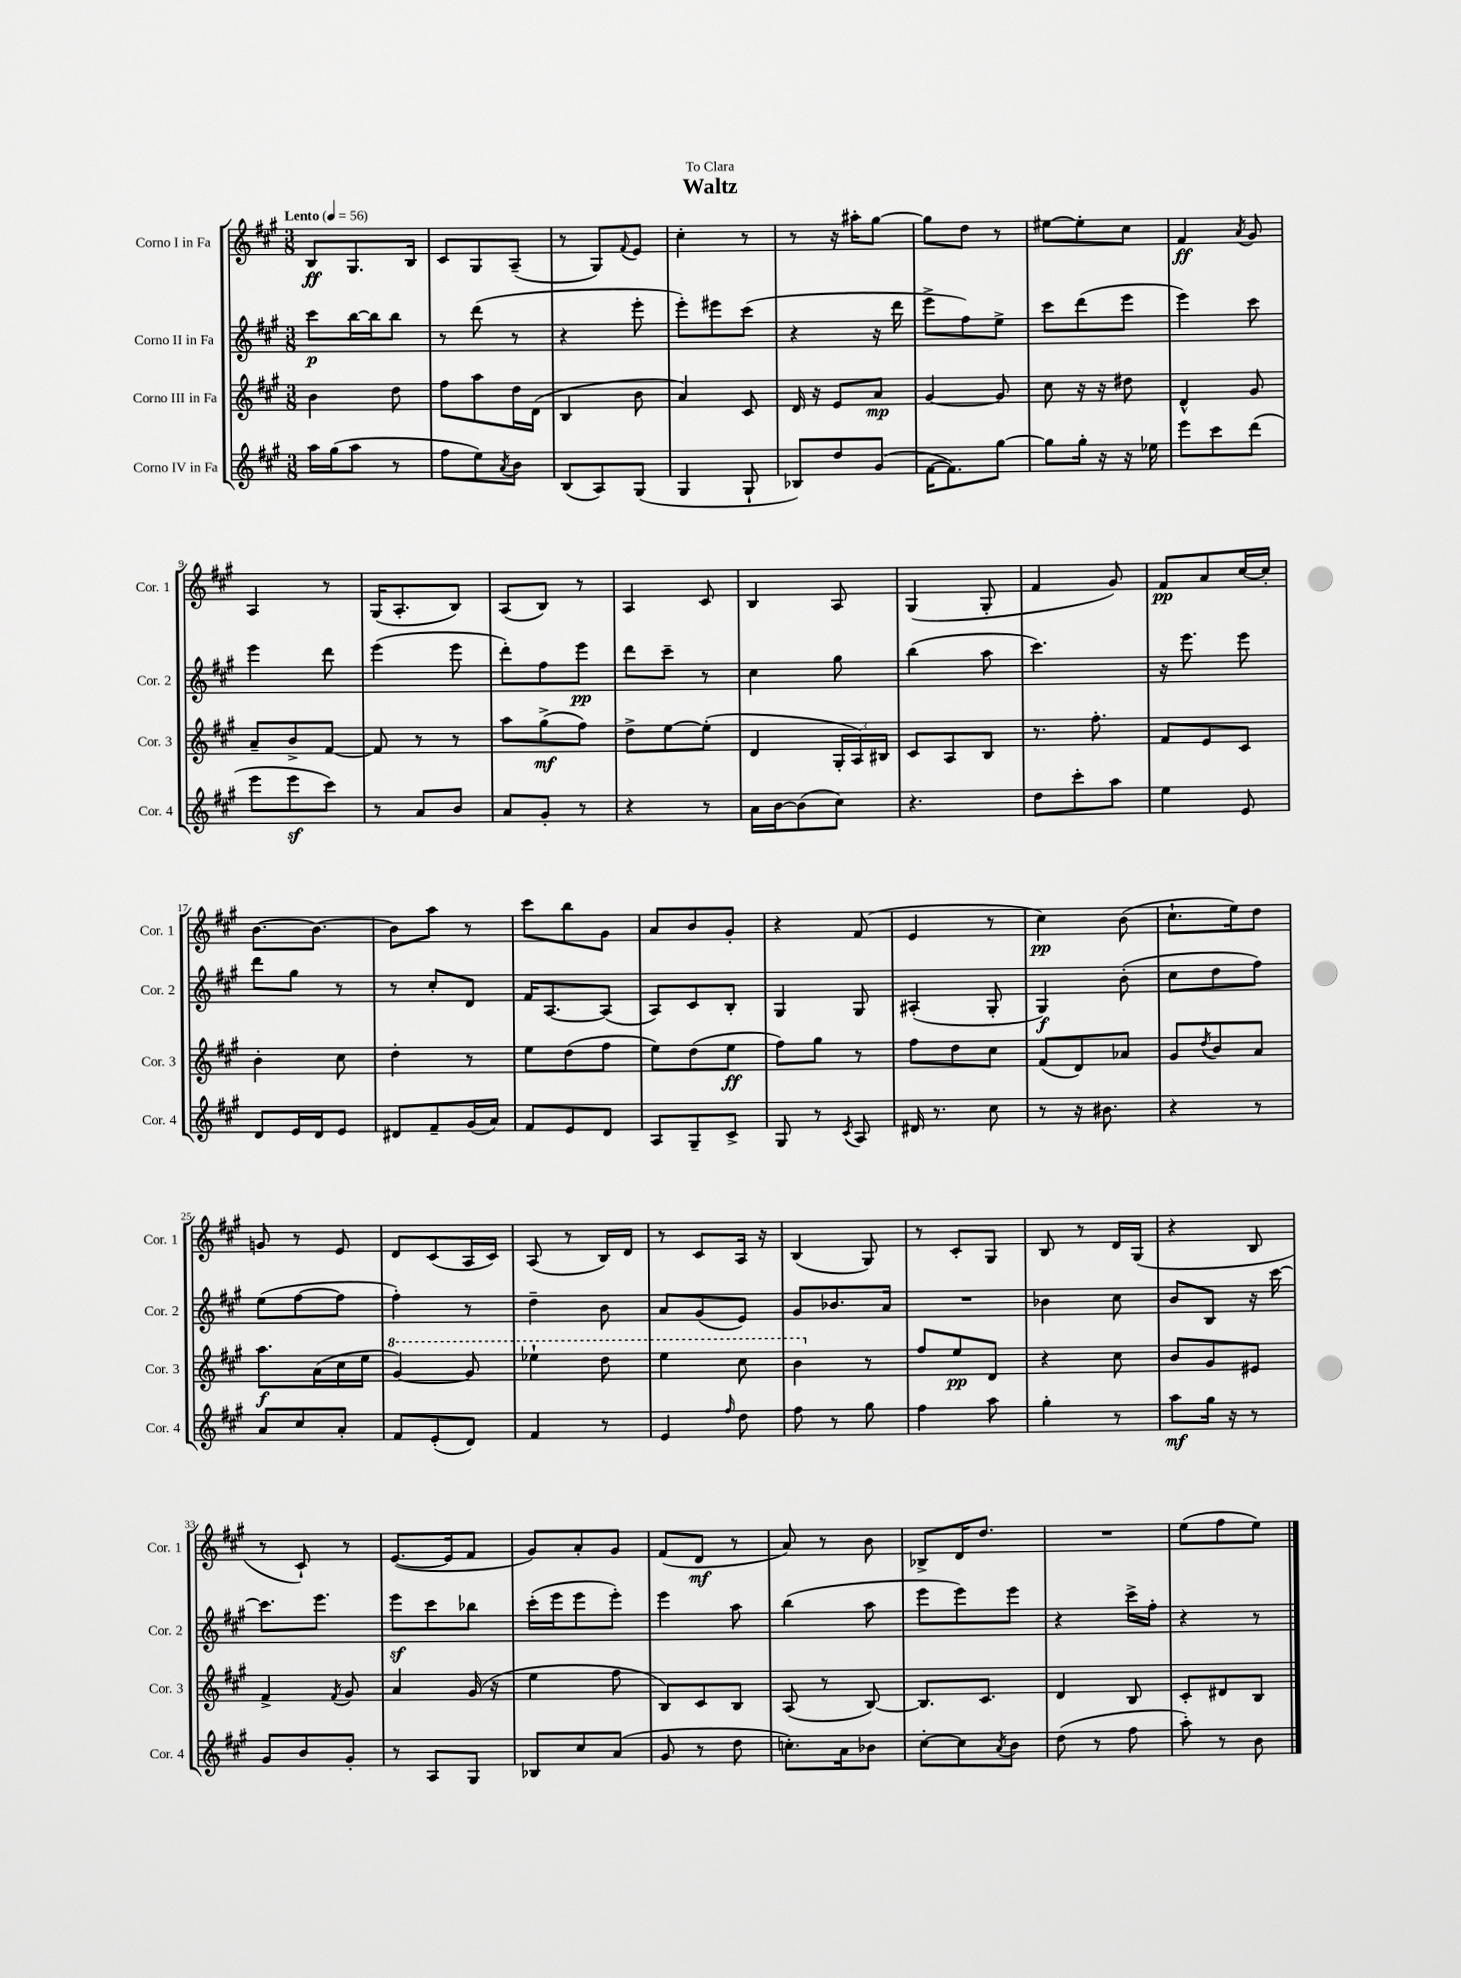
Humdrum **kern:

**kern	**dynam	**kern	**dynam	**kern	**dynam	**kern	**dynam
*part4	*part4	*part3	*part3	*part2	*part2	*part1	*part1
*staff4	*staff4	*staff3	*staff3	*staff2	*staff2	*staff1	*staff1
*I"Corno IV in Fa	*	*I"Corno III in Fa	*	*I"Corno II in Fa	*	*I"Corno I in Fa	*
*I'Cor. 4	*	*I'Cor. 3	*	*I'Cor. 2	*	*I'Cor. 1	*
*clefG2	*	*clefG2	*	*clefG2	*	*clefG2	*
*k[f#c#g#]	*	*k[f#c#g#]	*	*k[f#c#g#]	*	*k[f#c#g#]	*
*M3/8	*	*M3/8	*	*M3/8	*	*M3/8	*
*MM56	*	*MM56	*	*MM56	*	*MM56	*
=1	=1	=1	=1	=1	=1	=1	=1
!	!	!	!	!	!	!LO:TX:a:B:t=Lento	!
16aa\LL	.	4b\	.	8ccc#\L	p	8B/L	ff
(16gg#\J	.	.	.	.	.	.	.
8aa\J	.	.	.	[16bb\L	.	8.G#/	.
.	.	.	.	16bb\J]	.	.	.
8r	.	8dd\	.	8bb\J	.	.	.
.	.	.	.	.	.	16B/Jk	.
=2	=2	=2	=2	=2	=2	=2	=2
8ff#\L	.	8ff#\L	.	8r	.	8c#/L	.
8ee\)	.	8aa\	.	(8ddd\	.	8G#/	.
8qa/	.	.	.	.	.	.	.
8b\J	.	16dd\L	.	8r	.	(8A~/J	.
.	.	(16d\JJ	.	.	.	.	.
=3	=3	=3	=3	=3	=3	=3	=3
(8B/L	.	4B/	.	4r	.	8r	.
8A/)	.	.	.	.	.	8G#/L)	.
.	.	.	.	.	.	8qqf#/	.
(8G#/J	.	8b\	.	8eee'\	.	8e/J	.
=4	=4	=4	=4	=4	=4	=4	=4
4G#/	.	4a/)	.	8eee'\L)	.	4cc#'\	.
.	.	.	.	8eee#X\	.	.	.
8G#`/	.	8c#/	.	(8ccc#\J	.	8r	.
=5	=5	=5	=5	=5	=5	=5	=5
8B-X/L)	.	16d/	.	4r	.	8r	.
.	.	16r	.	.	.	.	.
8dd/	.	8e/L	.	.	.	16r	.
.	.	.	.	.	.	16aa#X'\KL	.
(8g#/J	.	8a/J	mp	16r	.	[8gg#\J	.
.	.	.	.	16ddd\	.	.	.
=6	=6	=6	=6	=6	=6	=6	=6
[16f#\KL	.	[4g#/	.	8eee^\L	.	8gg#\L]	.
8.f#\])	.	.	.	.	.	.	.
.	.	.	.	8ff#\)	.	8dd\J	.
[8gg#\J	.	8g#/]	.	8ee^\J	.	8r	.
=7	=7	=7	=7	=7	=7	=7	=7
8gg#\L]	.	8cc#\	.	8ccc#\L	.	[8ee#X\L	.
16gg#'\Jk	.	16r	.	(8ddd\	.	8ee#'\]	.
16r	.	16r	.	.	.	.	.
16r	.	8dd#X\	.	8eee\J	.	8cc#\J	.
16ee-X\	.	.	.	.	.	.	.
=8	=8	=8	=8	=8	=8	=8	=8
8eee\L	.	4d^^/	.	4eee\)	.	4f#/	ff
8ccc#\	.	.	.	.	.	.	.
.	.	.	.	.	.	8qa/	.
(8ddd\J	.	8g#/	.	8ccc#\	.	8g#/	.
!!LO:LB:g=z
=9	=9	=9	=9	=9	=9	=9	=9
8eee\L	.	8a~/L	.	4eee\	.	4A/	.
8eeez\	.	8b^/	.	.	.	.	.
8ccc#\J)	.	[8f#/J	.	8ddd\	.	8r	.
=10	=10	=10	=10	=10	=10	=10	=10
8r	.	8f#/]	.	(4eee\	.	(16G#/KL	.
.	.	.	.	.	.	8.A'/	.
8a/L	.	8r	.	.	.	.	.
8b/J	.	8r	.	8eee\	.	8B/J)	.
=11	=11	=11	=11	=11	=11	=11	=11
8a/L	.	8aa\L	.	8ddd'\L)	.	(8A/L	.
8g#'/J	.	(8gg#^\	mf	8ff#\	.	8B/J)	.
8r	.	8ff#\J)	.	8eee\J	pp	8r	.
=12	=12	=12	=12	=12	=12	=12	=12
4r	.	8dd^\L	.	8ddd\L	.	4A/	.
.	.	[8ee\	.	8ccc#~\J	.	.	.
8r	.	(8ee'\J]	.	8r	.	8c#/	.
=13	=13	=13	=13	=13	=13	=13	=13
16a\LL	.	4d/	.	4cc#\	.	4B/	.
[16b\J	.	.	.	.	.	.	.
(8b\]	.	.	.	.	.	.	.
8cc#\J)	.	24G#'/LL	.	8gg#\	.	8A/	.
.	.	24A/)	.	.	.	.	.
.	.	24B#X/JJ	.	.	.	.	.
=14	=14	=14	=14	=14	=14	=14	=14
4.r	.	8c#/L	.	(4bb\	.	(4G#/	.
.	.	8A/	.	.	.	.	.
.	.	8B/J	.	8aa\	.	8G#'/	.
=15	=15	=15	=15	=15	=15	=15	=15
8dd\L	.	8.r	.	4.ccc#\)	.	4f#/	.
8ccc#'\	.	.	.	.	.	.	.
.	.	8.ff#'\	.	.	.	.	.
8aa\J	.	.	.	.	.	8g#/)	.
=16	=16	=16	=16	=16	=16	=16	=16
4ee\	.	8f#/L	.	16r	.	8f#/L	pp
.	.	.	.	8.eee\	.	.	.
.	.	8e/	.	.	.	8a/	.
8e/	.	8c#/J	.	8eee\	.	[16cc#/L	.
.	.	.	.	.	.	16cc#'/JJ]	.
!!LO:LB:g=z
=17	=17	=17	=17	=17	=17	=17	=17
8d/L	.	4b'\	.	8ddd\L	.	[8.b\L	.
16e/L	.	.	.	8gg#\J	.	.	.
16d/J	.	.	.	.	.	8.b\J_	.
8e/J	.	8cc#\	.	8r	.	.	.
=18	=18	=18	=18	=18	=18	=18	=18
8d#X/L	.	4dd'\	.	8r	.	8b\L]	.
8f#~/	.	.	.	8cc#'/L	.	8aa\J	.
(16g#/L	.	8r	.	8d/J	.	8r	.
16a/JJ)	.	.	.	.	.	.	.
=19	=19	=19	=19	=19	=19	=19	=19
8f#/L	.	8ee\L	.	16f#/KL	.	8ccc#\L	.
.	.	.	.	[8.A/	.	.	.
8e/	.	(8dd\	.	.	.	8bb\	.
8d/J	.	8ff#\J	.	(8A/J]	.	8g#\J	.
=20	=20	=20	=20	=20	=20	=20	=20
8A/L	.	8ee\L)	.	8A/L)	.	8a/L	.
8G#~/	.	(8dd\	.	8c#/	.	8b/	.
8c#^/J	.	8ee\J	ff	8B'/J	.	8g#'/J	.
=21	=21	=21	=21	=21	=21	=21	=21
8G#/	.	8ff#\L)	.	4G#/	.	4r	.
8r	.	8gg#\J	.	.	.	.	.
8qc#/	.	.	.	.	.	.	.
8A/	.	8r	.	8G#/	.	(8f#/	.
=22	=22	=22	=22	=22	=22	=22	=22
16d#X/	.	8ff#\L	.	(4A#X'/	.	4e/	.
8.r	.	.	.	.	.	.	.
.	.	8dd\	.	.	.	.	.
8cc#\	.	8cc#\J	.	8G#'/	.	8r	.
=23	=23	=23	=23	=23	=23	=23	=23
8r	.	(8f#/L	.	4G#/)	f	4cc#\)	pp
16r	.	8d/)	.	.	.	.	.
8.b#X\	.	.	.	.	.	.	.
.	.	8a-X/J	.	(8b'\	.	(8b\	.
=24	=24	=24	=24	=24	=24	=24	=24
4r	.	8g#/L	.	8cc#\L	.	8.cc#`\L	.
.	.	8qdd/	.	.	.	.	.
.	.	8b/	.	8dd\	.	.	.
.	.	.	.	.	.	16ee\k)	.
8r	.	8a/J	.	8ff#\J)	.	8dd\J	.
!!LO:LB:g=z
=25	=25	=25	=25	=25	=25	=25	=25
8a/L	.	8.aa\L	f	(8ee\L	.	8gn/	.
8cc#/	.	.	.	[8ff#\	.	8r	.
.	.	(16a\L	.	.	.	.	.
8a'/J	.	16cc#\	.	8ff#\J]	.	8e/	.
.	.	16ee\JJ	.	.	.	.	.
=26	=26	=26	=26	=26	=26	=26	=26
*	*	*8va	*	*	*	*	*
8f#/L	.	[4gg#/)	.	4ff#'\)	.	8d/L	.
(8e'/	.	.	.	.	.	(8c#/	.
8d/J)	.	8gg#/]	.	8r	.	16A/L	.
.	.	.	.	.	.	16c#/JJ)	.
=27	=27	=27	=27	=27	=27	=27	=27
4f#/	.	4eee-X`\	.	4dd~\	.	(8A/	.
.	.	.	.	.	.	8r	.
8r	.	8ddd\	.	8b\	.	16B/LL)	.
.	.	.	.	.	.	16d/JJ	.
=28	=28	=28	=28	=28	=28	=28	=28
4e/	.	4eee\	.	8a/L	.	8r	.
.	.	.	.	(8g#/	.	8c#/L	.
16qqff#/	.	.	.	.	.	.	.
8dd\	.	8ccc#\	.	8e/J)	.	16A/Jk	.
.	.	.	.	.	.	16r	.
=29	=29	=29	=29	=29	=29	=29	=29
8ff#\	.	4bb\	.	8g#/L	.	(4B/	.
8r	.	.	.	8.b-X/	.	.	.
*	*	*X8va	*	*	*	*	*
8gg#\	.	8r	.	.	.	8G#/)	.
.	.	.	.	16a/Jk	.	.	.
=30	=30	=30	=30	=30	=30	=30	=30
4ff#\	.	8ff#/L	.	4.r	.	8r	.
.	.	8ee/	pp	.	.	8c#'/L	.
8aa\	.	8d/J	.	.	.	8G#/J	.
=31	=31	=31	=31	=31	=31	=31	=31
4gg#'\	.	4r	.	4b-X\	.	8B/	.
.	.	.	.	.	.	8r	.
8r	.	8cc#\	.	8cc#\	.	16d/LL	.
.	.	.	.	.	.	(16G#/JJ	.
=32	=32	=32	=32	=32	=32	=32	=32
8aa\L	mf	8b/L	.	8b/L	.	4r	.
16gg#\Jk	.	8g#/	.	8B/J	.	.	.
16r	.	.	.	.	.	.	.
8r	.	8e#X/J	.	16r	.	8B/	.
.	.	.	.	[16ccc#\	.	.	.
!!LO:LB:g=z
=33	=33	=33	=33	=33	=33	=33	=33
8g#/L	.	4f#^/	.	8.ccc#\L]	.	8r	.
8b/	.	.	.	.	.	8c#`/)	.
.	.	.	.	8.eee\J	.	.	.
.	.	8qf#/	.	.	.	.	.
8g#'/J	.	8g#/	.	.	.	8r	.
=34	=34	=34	=34	=34	=34	=34	=34
8r	.	4a/	.	8eeez\L	.	([8.e/L	.
8A/L	.	.	.	8ccc#\	.	.	.
.	.	.	.	.	.	16e/k]	.
8G#/J	.	(16g#/	.	8bb-X\J	.	8f#/J	.
.	.	16r	.	.	.	.	.
=35	=35	=35	=35	=35	=35	=35	=35
8B-X/L	.	4ee\	.	(16ccc#'\LL	.	8g#/L)	.
.	.	.	.	16eee\J	.	.	.
8cc#/	.	.	.	8eee\	.	8a'/	.
(8a/J	.	8ff#\	.	8eee'\J)	.	8g#/J	.
=36	=36	=36	=36	=36	=36	=36	=36
8g#/	.	8B/L)	.	4eee\	.	(8f#/L	.
8r	.	8c#/	.	.	.	8d/J	mf
8dd\	.	8B/J	.	8aa\	.	8r	.
=37	=37	=37	=37	=37	=37	=37	=37
8.ccn'\L)	.	(8A/	.	(4bb\	.	8a/)	.
.	.	8r	.	.	.	8r	.
16a\k	.	.	.	.	.	.	.
8b-X\J	.	[8B/)	.	8aa\	.	8b\	.
=38	=38	=38	=38	=38	=38	=38	=38
[8cc#'\L	.	8.B/L]	.	8eee\L	.	8B-X^/L	.
8cc#\]	.	.	.	8eee\)	.	16d/K	.
.	.	8.c#/J	.	.	.	8.dd/J	.
8qa/	.	.	.	.	.	.	.
8b\J	.	.	.	8eee\J	.	.	.
=39	=39	=39	=39	=39	=39	=39	=39
(8dd\	.	4d/	.	4r	.	4.r	.
8r	.	.	.	.	.	.	.
8ff#\	.	8B/	.	16ccc#^\LL	.	.	.
.	.	.	.	16ff#'\JJ	.	.	.
=40	=40	=40	=40	=40	=40	=40	=40
8aa'\)	.	8c#'/L	.	4r	.	(8ee\L	.
8r	.	8d#X/	.	.	.	8ff#\	.
8b\	.	8B/J	.	8r	.	8ee\J)	.
==	==	==	==	==	==	==	==
*-	*-	*-	*-	*-	*-	*-	*-
